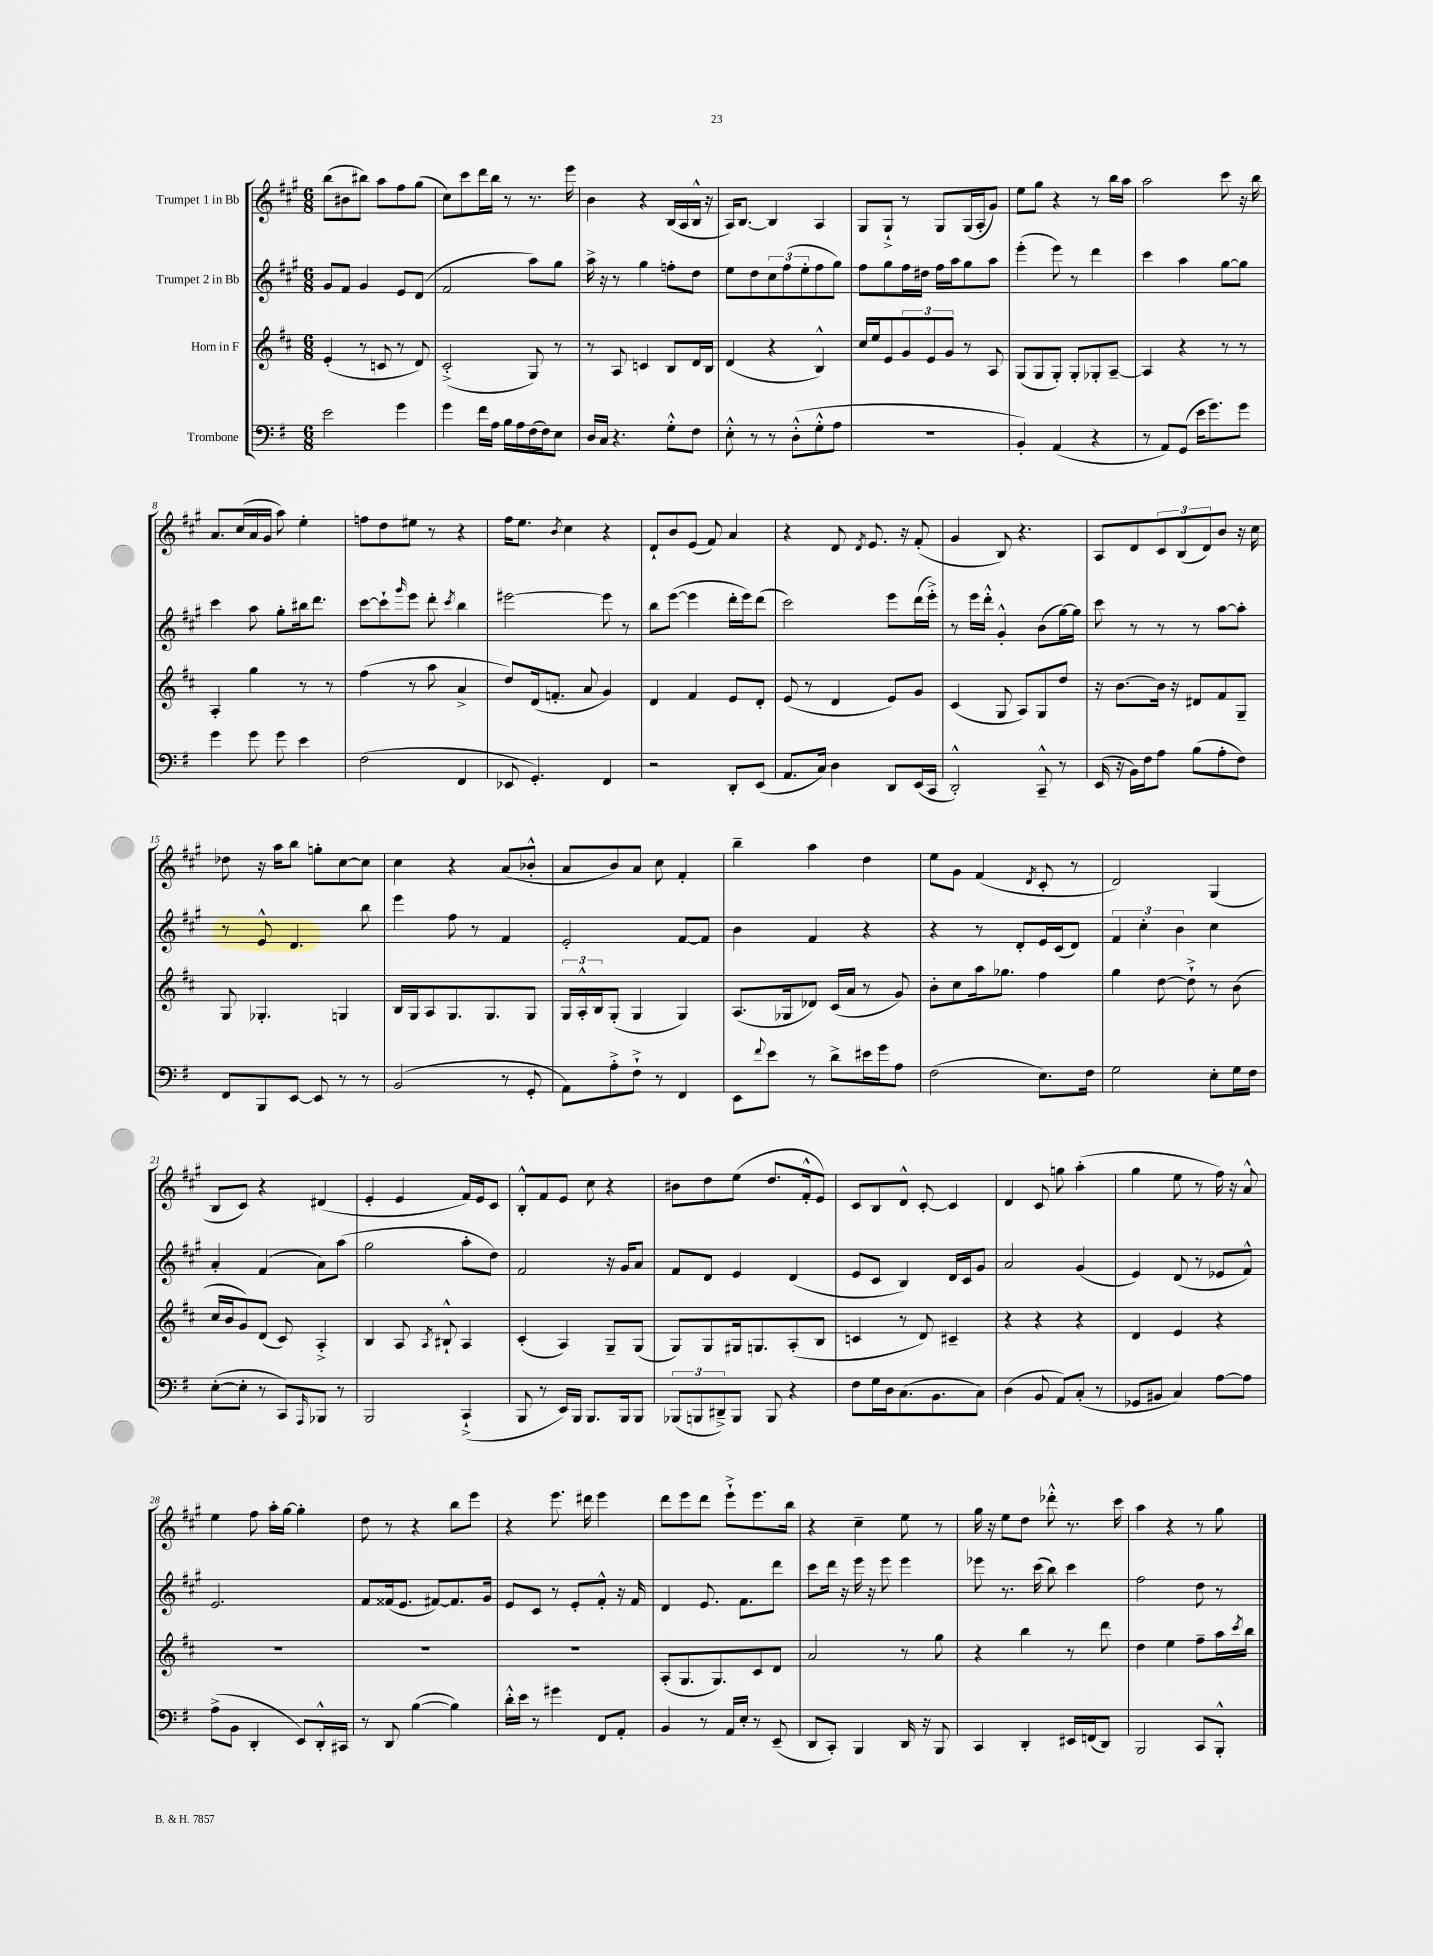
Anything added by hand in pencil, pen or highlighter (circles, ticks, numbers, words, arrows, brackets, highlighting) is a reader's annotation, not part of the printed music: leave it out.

**kern	**kern	**kern	**kern
*part4	*part3	*part2	*part1
*staff4	*staff3	*staff2	*staff1
*I"Trombone	*I"Horn in F	*I"Trumpet 2 in Bb	*I"Trumpet 1 in Bb
*clefF4	*clefG2	*clefG2	*clefG2
*k[f#]	*k[f#c#]	*k[f#c#g#]	*k[f#c#g#]
*M6/8	*M6/8	*M6/8	*M6/8
=1	=1	=1	=1
2e\	(4e'/	8g#/L	(8bb\L
.	.	8f#/J	8b#X\
.	8r	4g#/	8bb#X\J)
.	8cn/	.	8aa\L
4g\	8r	8e/L	8ff#\
.	8d/)	(8d/J	(8gg#\J
=2	=2	=2	=2
4g\	(2c#'^/	2f#/	8cc#\L)
.	.	.	8ccc#\
16f#\LL	.	.	16ddd\L
16A\JJ	.	.	16bb\JJ
16B\LL	.	.	8r
16A\	.	.	.
(16F#\	8G/)	8aa\L)	8.r
16F#\J)	.	.	.
8E\J	8r	8gg#\J	.
.	.	.	16eee\
=3	=3	=3	=3
16D/LL	8r	16aa^\	4b\
16C/JJ	.	16r	.
4.r	8A/	8r	.
.	4cn/	4gg#\	4r
8G'^^\L	8B/L	8ffn'\L	(16B/LL
.	.	.	16A/
8F#\J	16d/L	8dd\J	16B^^/JJ
.	16B/JJ	.	16r
=4	=4	=4	=4
8E'^^\	(4d/	8ee\L	16A/KL)
.	.	.	[8.B/J
8r	.	8dd\	.
8r	4r	12cc#\	4B/]
.	.	(12ff#\	.
(8D'^^\L	.	.	.
.	.	12ee'\	.
8G'^^\	4B^^/)	8ff#\	4A/
8A\J	.	8gg#\J)	.
=5	=5	=5	=5
2.r	16cc#/LL	8ff#\L	8G#/L
.	16ee/J	.	.
.	8e/	8gg#\	8G#`^/J
.	12g/	16ff#\L	8r
.	.	16dd#X\JJ	.
.	12e/	.	.
.	.	16ff#\LL	8G#/L
.	12g/J	.	.
.	.	16aa\J	.
.	8r	8gg#\	(16G#/L
.	.	.	16A'/J
.	8A/	8aa\J	8g#/J)
=6	=6	=6	=6
4BB'/)	(8G/L	(4eee'\	8ee\L
.	8G/	.	8gg#\J
(4AA/	8G'/J)	8eee\)	4r
.	8G'/L	8r	.
4r	8G-X'/	4ddd\	8r
.	[8A~/J	.	16bb\LL
.	.	.	16aa\JJ
=7	=7	=7	=7
8r	4A/]	4ccc#\	2aa\
8AA/L)	.	.	.
(8GG/J	4r	4aa\	.
16e\KL	.	.	.
8.g\)	.	.	.
.	8r	[8gg#\L	8ccc#\
8g\J	8r	8gg#\J]	16r
.	.	.	16bb\
!!LO:LB:g=z
=8	=8	=8	=8
4g\	4A'/	4ccc#\	8.a/L
.	.	.	(16cc#/L
8g\	4gg\	8aa\	16a/
.	.	.	16g#/JJ
8g\	.	8gg#'\L	8aa\)
4e\	8r	16bb#X\k	4ee'\
.	.	8.ddd\J	.
.	8r	.	.
=9	=9	=9	=9
(2F#\	(4ff#\	[8ccc#\L	8ffn\L
.	.	8ccc#`\]	8dd\
.	.	16qqggg#/	.
.	8r	8eee\J	8ee#X\J
.	8aa\	8ddd'\	8r
.	.	8qccc#/	.
4FF#/	4a^/	4bb\	4r
=10	=10	=10	=10
8EE-X/	8dd/L)	[2eee#X\	16ff#\KL
.	.	.	8.ee\J
4.GG'/)	(16d/k	.	.
.	8.fn'/J	.	.
.	.	.	8qb/
.	.	.	4cc#\
.	8a/	.	.
4FF#/	4g/)	8eee#\]	4r
.	.	8r	.
=11	=11	=11	=11
2r	4d/	8bb\L	8d`/L
.	.	([8eee\J	8b/
.	4f#/	4eee\]	(8e/J
.	.	.	8f#/)
8DD'/L	8e/L	16ddd'\LL	4a/
.	.	16eee\J)	.
(8EE/J	8d'/J	(8ddd\J	.
=12	=12	=12	=12
8.AA/L	(8e/	2ccc#\)	4r
.	8r	.	.
16C/Jk)	.	.	.
4D\	4d/	.	8d/
.	.	.	8qd/
.	.	.	8.e/
8DD/L	8e/L)	8eee\L	.
.	.	.	16r
(16EE/L	8g/J	(16ddd\L	(8f#'/
16CC/JJ	.	16eee'^\JJ)	.
=13	=13	=13	=13
2DD'^^/)	(4c#/	8r	4g#/
.	.	16eee\LL	.
.	.	16ddd'^^\JJ	.
.	8G/	4g#'^^/	8B/)
.	8A/L)	.	4.r
8CC~^^/	8G/	(8b\L	.
8r	8dd/J	[16gg#\L)	.
.	.	16gg#\JJ]	.
=14	=14	=14	=14
(16EE/	16r	8ccc#\	8A/L
16r	[8.b\L	.	.
16BB\LL)	.	8r	8d/
16F#\J	.	.	.
8A\J	16b\Jk]	8r	12c#/
.	16r	.	.
.	.	.	(12B/
(8B\L	8d#X/L	8r	.
.	.	.	12d/)
8A'\	8f#/	[8aa\L	8b/J
8F#\J)	8G~/J	8aa'\J]	16r
.	.	.	16cc#\
!!LO:LB:g=z
=15	=15	=15	=15
8FF#/L	8G/	8r	8dd-X\
8BBB/	4.G-X'/	8e^^/	16r
.	.	.	16aa\KL
[8EE/J	.	4.d/	8bb\J
8EE/]	.	.	8ggn'\L
8r	4Gn/	.	[8cc#\
8r	.	8bb\	8cc#\J]
=16	=16	=16	=16
(2BB/	16B/LL	4eee\	4cc#\
.	16G/J	.	.
.	8A/	.	.
.	8.G/	8ff#\	4r
.	.	8r	.
.	8.G/	.	.
8r	.	4f#/	(8a/L
8GG'/	8G/J	.	8b-X'^^/J
=17	=17	=17	=17
8AA\L)	24G/LL	2e'/	8a/L
.	24A'^^/	.	.
.	24B/J	.	.
8A'^\	(8G'/J	.	8b/)
8F#`^\J	4G/	.	8a/J
8r	.	.	8cc#\
4FF#/	4G/)	[8f#/L	4f#'/
.	.	8f#/J]	.
=18	=18	=18	=18
8EE\L	(8.A/L	4b\	4bb~\
8qqf#/	.	.	.
8e\J	.	.	.
.	16G-X/k	.	.
8r	8d-X/J)	4f#/	4aa\
8d^\L	(16c#/LL	.	.
.	16a/JJ	.	.
16e#X\L	8r	4r	4dd\
16g\J	.	.	.
8A\J	8g/)	.	.
=19	=19	=19	=19
(2F#\	8b'\L	4r	8ee\L
.	8cc#\	.	8g#\J
.	16aa\k	8r	(4f#/
.	8.gg-X\J	.	.
.	.	8d'/L	.
.	.	.	8qd/
8.E\L)	4ff#\	16e/L	8c#'/
.	.	(16c#/J	.
.	.	8d/J)	8r
16F#\Jk	.	.	.
=20	=20	=20	=20
2G\	4gg\	6f#/	2d/)
.	.	6cc#'\	.
.	[8dd\	.	.
.	.	6b\	.
.	8dd`^\]	.	.
8E'\L	8r	4cc#\	(4G#/
16G\L	(8b\	.	.
16F#\JJ	.	.	.
!!LO:LB:g=z
=21	=21	=21	=21
([8E'\L	16cc#/LL	4a'/	8B/L
.	16b/J	.	.
8E'\J]	8g/)	.	8c#/J)
8r	(8d/J	(4f#/	4r
8CC/L)	8c#/)	.	.
16qqAAA/	.	.	.
8BBB-X/J	4A'^/	8a\L)	(4d#X/
8r	.	(8aa\J	.
=22	=22	=22	=22
2BBB/	4B/	2gg#\	4e'/
.	8A/	.	4e/
.	8qA/	.	.
.	8B#X`^^/	.	.
(4CC`^/	4A/	8aa'\L	16f#/LL)
.	.	.	16e/J
.	.	8dd\J)	8c#/J
=23	=23	=23	=23
8BBB/	(4c#'/	2f#/	8B'^^/L
8r	.	.	8f#/
16EE/LL)	4A/)	.	8e/J
16BBB/JJ	.	.	.
8.BBB/L	.	.	8cc#\
.	8G~/L	16r	4r
16BBB/k	.	16g#/KL	.
8BBB/J	(8G/J	8a/J	.
=24	=24	=24	=24
(12BBB-X/L	8G/L)	8f#/L	8b#X\L
12BBBn/	.	.	.
.	8G/	8d/J	8dd\
12DD#X~^/)	.	.	.
8BBB/J	16G#X/k	4e/	(8ee\J
.	8.Gn/	.	.
8BBB/	.	.	8.dd/L
4r	(8A'/	(4d/	.
.	.	.	16f#'^^/k
.	8B/J	.	8e/J)
=25	=25	=25	=25
8F#\L	4cn/	8e/L	8c#/L
16G\L	.	8c#/J	8B/
16D\J	.	.	.
(8.C\	8r	4B/)	8d^^/J
.	8d/)	.	[8c#'/
8.BB\	.	.	.
.	4c#X~/	16d/LL	4c#/]
.	.	16c#/J	.
8C\J)	.	8g#/J	.
=26	=26	=26	=26
(4D\	4r	2a/	4d/
8BB/	4r	.	8c#/
8AA/L)	.	.	8ggn\
(8C'/J	4r	(4g#/	(4aa'\
8r	.	.	.
=27	=27	=27	=27
8GG-X/L	4d/	4e/)	4gg#\
8BB#X/J	.	.	.
4C/)	4e/	(8d/	8ee\
.	.	8r	8r
[8A\L	4r	8e-X/L	16ff#\)
.	.	.	16r
8A\J]	.	8f#^^/J)	8a^^/
!!LO:LB:g=z
=28	=28	=28	=28
(8A^\L	2.r	2.e/	4ee\
8BB\J	.	.	.
4DD'/	.	.	8ff#\
.	.	.	16aa'\LL
.	.	.	[16gg#\JJ
8EE/L)	.	.	4gg#'\]
16DD'^^/L	.	.	.
16CC#X/JJ	.	.	.
=29	=29	=29	=29
8r	2.r	8f#/L	8dd\
8DD/	.	(16f##X/k	8r
.	.	8.e/J	.
([4B\	.	.	4r
.	.	[8f#X/L)	.
4B\])	.	8.f#/]	8bb\L
.	.	.	8eee\J
.	.	16g#/Jk	.
=30	=30	=30	=30
16d'^^\LL	2.r	8e/L	4r
16e\JJ	.	.	.
8r	.	8c#/J	.
4g#X\	.	8r	8.eee\
.	.	8e'/L	.
.	.	.	16ddd#X\
8FF#/L	.	8f#'^^/J	4eee\
8AA'/J	.	16r	.
.	.	16f#/	.
=31	=31	=31	=31
4BB/	(8A'/L	4d/	8ddd\L
.	8.G/	.	8eee\
8r	.	8.e/	8ddd\J
.	8.G/)	.	.
16AA/LL	.	.	8eee`^\L
16E'/JJ	.	8.f#\L	.
8r	8c#/	.	8.eee\
(8EE~/	8d/J	8ddd\J	.
.	.	.	16bb\Jk
=32	=32	=32	=32
8DD/L	2a/	8ccc#\L	4r
8CC'/J)	.	16ddd\Jk	.
.	.	16r	.
4BBB/	.	16eee\	4cc#~\
.	.	16r	.
.	.	8eee\	.
16DD/	8r	4eee\	8ee\
16r	.	.	.
8BBB/	8gg\	.	8r
=33	=33	=33	=33
4CC/	4r	8eee-X\	16gg#\
.	.	.	16r
.	.	8.r	8ee\L
4DD'/	4bb\	.	8dd\J
.	.	(16ccc#\	.
.	.	8bb\)	8ddd-X'^^\
16EE#X/LL	8r	4ccc#\	8.r
(16FFn/J	.	.	.
8DD/J)	8ddd\	.	.
.	.	.	16ccc#\
=34	=34	=34	=34
2BBB/	4dd\	2ff#\	4aa\
.	4ee\	.	4r
8CC/L	8ff#~\L	8dd\	8r
8BBB'^^/J	16aa\L	8r	8gg#\
.	8qccc#/	.	.
.	16bb\JJ	.	.
==	==	==	==
*-	*-	*-	*-
